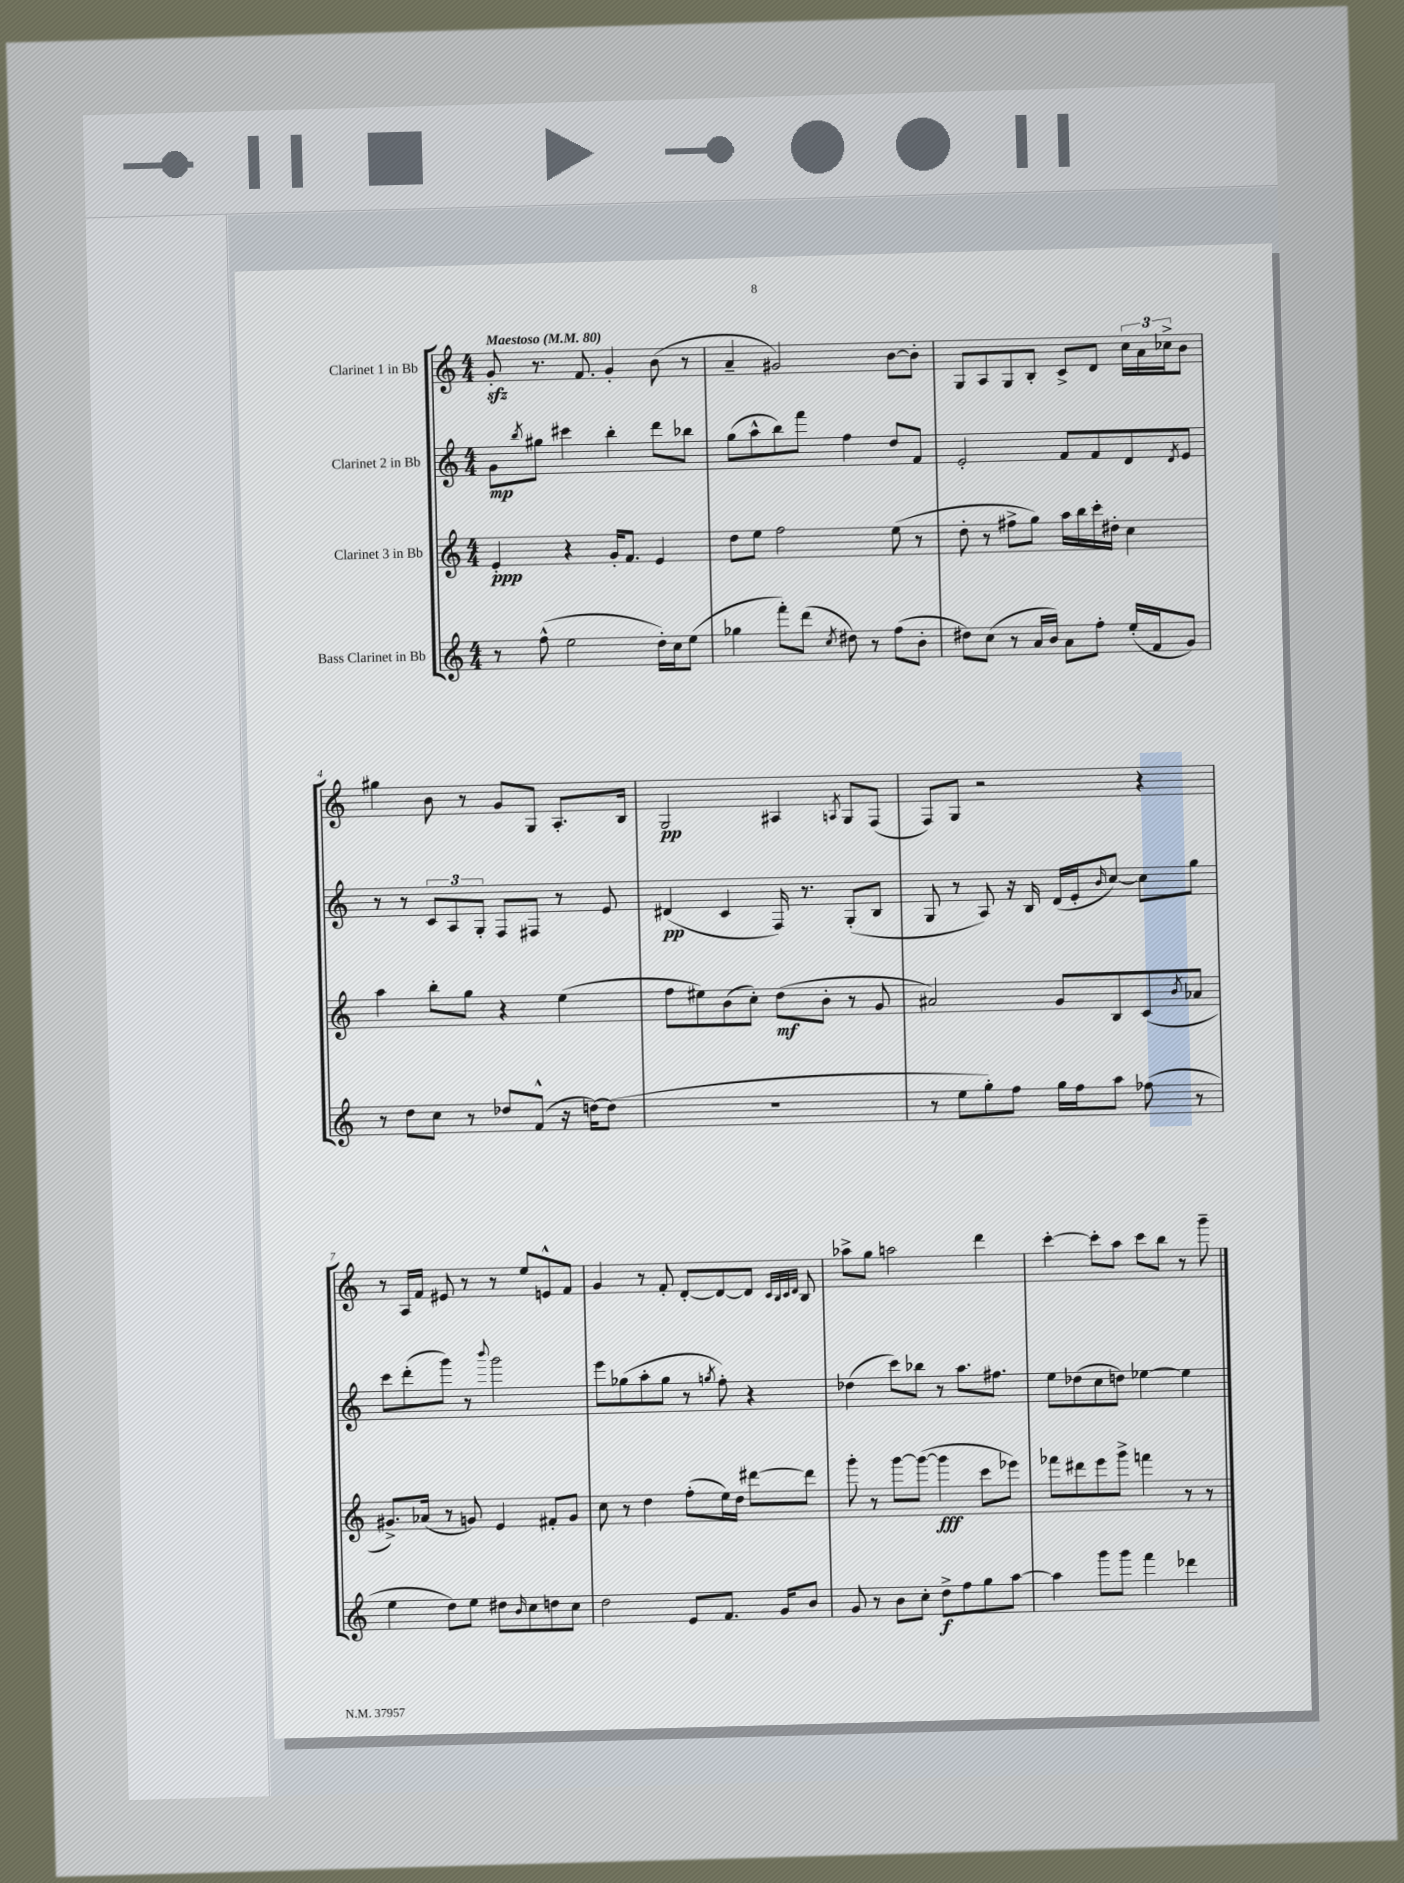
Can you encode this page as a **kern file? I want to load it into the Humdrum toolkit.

**kern	**kern	**kern	**kern
*staff4	*staff3	*staff2	*staff1
*clefG2	*clefG2	*clefG2	*clefG2
*k[]	*k[]	*k[]	*k[]
*M4/4	*M4/4	*M4/4	*M4/4
*MM80	*MM80	*MM80	*MM80
8r	4e'/	8g\L	8g'/
.	.	8qbb/	.
(8ff^^\	.	8gg#\J	8.r
2ee\	4r	4ccc#\	.
.	.	.	8.f/
.	16g'/LK	4bb'\	4g'/
.	8.f/J	.	.
16dd'\LL)	4e/	8ddd\L	(8b\
16cc\J	.	.	.
(8ee\J	.	8bb-\J	8r
=	=	=	=
4gg-\	8dd\L	(8gg\L	4a~/
.	8ee\J	8aa^^\	.
8fff'\L)	2ff\	8bb\)	2g#/)
(8ddd\J	.	8fff\J	.
8qcc/	.	.	.
8dd#\)	.	4ff\	.
8r	.	.	.
(8ff\L	(8ee\	8dd/L	[8b\L
8b'\J	8r	8f/J	8b'\]J
=	=	=	=
8dd#\L)	8dd'\	2e'/	8G/L
(8cc\J	8r	.	8A/
8r	8ff#^\L	.	8G/
16a/LL	8gg\J)	.	8B'/J
16b/JJ)	.	.	.
8a\L	16aa\LL	8f/L	8c^/L
.	16bb\	.	.
8ff'\J	16ccc'\	8f/	8d/J
.	16dd#'\JJ	.	.
(16ee'/LL	4cc\	8d/	24cc\LL
.	.	.	24a\
16f/J	.	.	.
.	.	.	24cc-^\J
.	.	8qd/	.
8g/J)	.	8e/J	8b\J
=	=	=	=
8r	4aa\	8r	4gg#\
8dd\L	.	8r	.
8cc\J	8bb'\L	12c/L	8b\
.	.	12A/	.
8r	8gg\J	.	8r
.	.	12G'/J	.
8dd-/L	4r	8F/L	8g/L
(8f^^/J	.	8F#/J	8G/J
16r	(4ee\	8r	8.A'/L
[16dd\LK)	.	.	.
(8dd\]J	.	8e/	.
.	.	.	16B/Jk
=	=	=	=
1r	8ff\L	(4d#/	2G/
.	8ee#\)	.	.
.	(8b\	4c/	.
.	8cc'\J)	.	.
.	(8dd\L	16F/)	4A#/
.	.	8.r	.
.	8b'\J	.	.
.	.	.	8qA/
.	8r	(8G'/L	8G/L
.	8g/	8B/J	(8F/J
=	=	=	=
8r	2a#/)	8G/	8F/L)
8ee\L	.	8r	8G/J
8gg'\)	.	8A/)	2r
8ff\J	.	16r	.
.	.	16B/	.
16gg\LL	8g/L	(16d/LL	.
16ff\J	.	16e'/J	.
.	.	16qqb/	.
8aa\J	8B/	[8cc/J)	.
(8ff-\	(8c/	8cc\]L	4r
.	8qb/	.	.
8r	8a-/J	8gg\J	.
=	=	=	=
4ee\	8.g#^/L)	8ccc\L	8r
.	.	(8ddd'\	16A/LL
.	(16a-/Jk	.	16f/JJ
8dd\L)	8r	8ggg\J)	8e#/
8ee\J	8g/)	8r	8r
.	.	8qqbbb/	.
8dd#\L	4e/	2ggg\	8r
16qqb/	.	.	.
8cc\	.	.	8ee/L
8dd\	8f#'/L	.	8e^^/
8cc\J	8g/J	.	8f/J
=	=	=	=
2dd\	8cc\	8eee\L	4g/
.	8r	(8gg-\	.
.	4dd\	8aa'\	8r
.	.	8gg-\J	8f'/
8e/L	(8ff'\L	8r	[8d'/L
.	.	8qgg/	.
8.f/J	16ee\L)	8ff'\)	8d/_
.	16dd\JJ	.	.
.	[8ddd#\L	4r	8d/]J
16g/LK	.	.	.
.	.	.	32qqc/LLL
.	.	.	32qqB/
.	.	.	32qqc/
.	.	.	32qqd/JJJ
8b/J	8ddd#\]J	.	8B/
=	=	=	=
8g/	8ggg'\	(4dd-\	8aa-^\L
8r	8r	.	8gg\J
8b\L	[8ggg\L	8ccc\L)	2aa\
8cc'\J	(8ggg\_J	8bb-\J	.
8dd^\L	4ggg\]	8r	.
8ff\	.	8.aa\L	.
8gg\	8ccc\L	.	4ddd\
.	.	8.ff#\J	.
[8aa\J	8eee-\J)	.	.
=	=	=	=
4aa\]	8fff-\L	8ee\L	[4ccc'\
.	8ddd#\	(8dd-\	.
8ggg\L	8eee\	8cc\	8ccc'\]L
8ggg\J	8ggg^\J	8dd\J)	8aa\J
4fff\	4fff\	[4ee-\	8ccc\L
.	.	.	8bb\J
4ddd-\	8r	4ee-\]	8r
.	8r	.	8ggg~\
==	==	==	==
*-	*-	*-	*-
